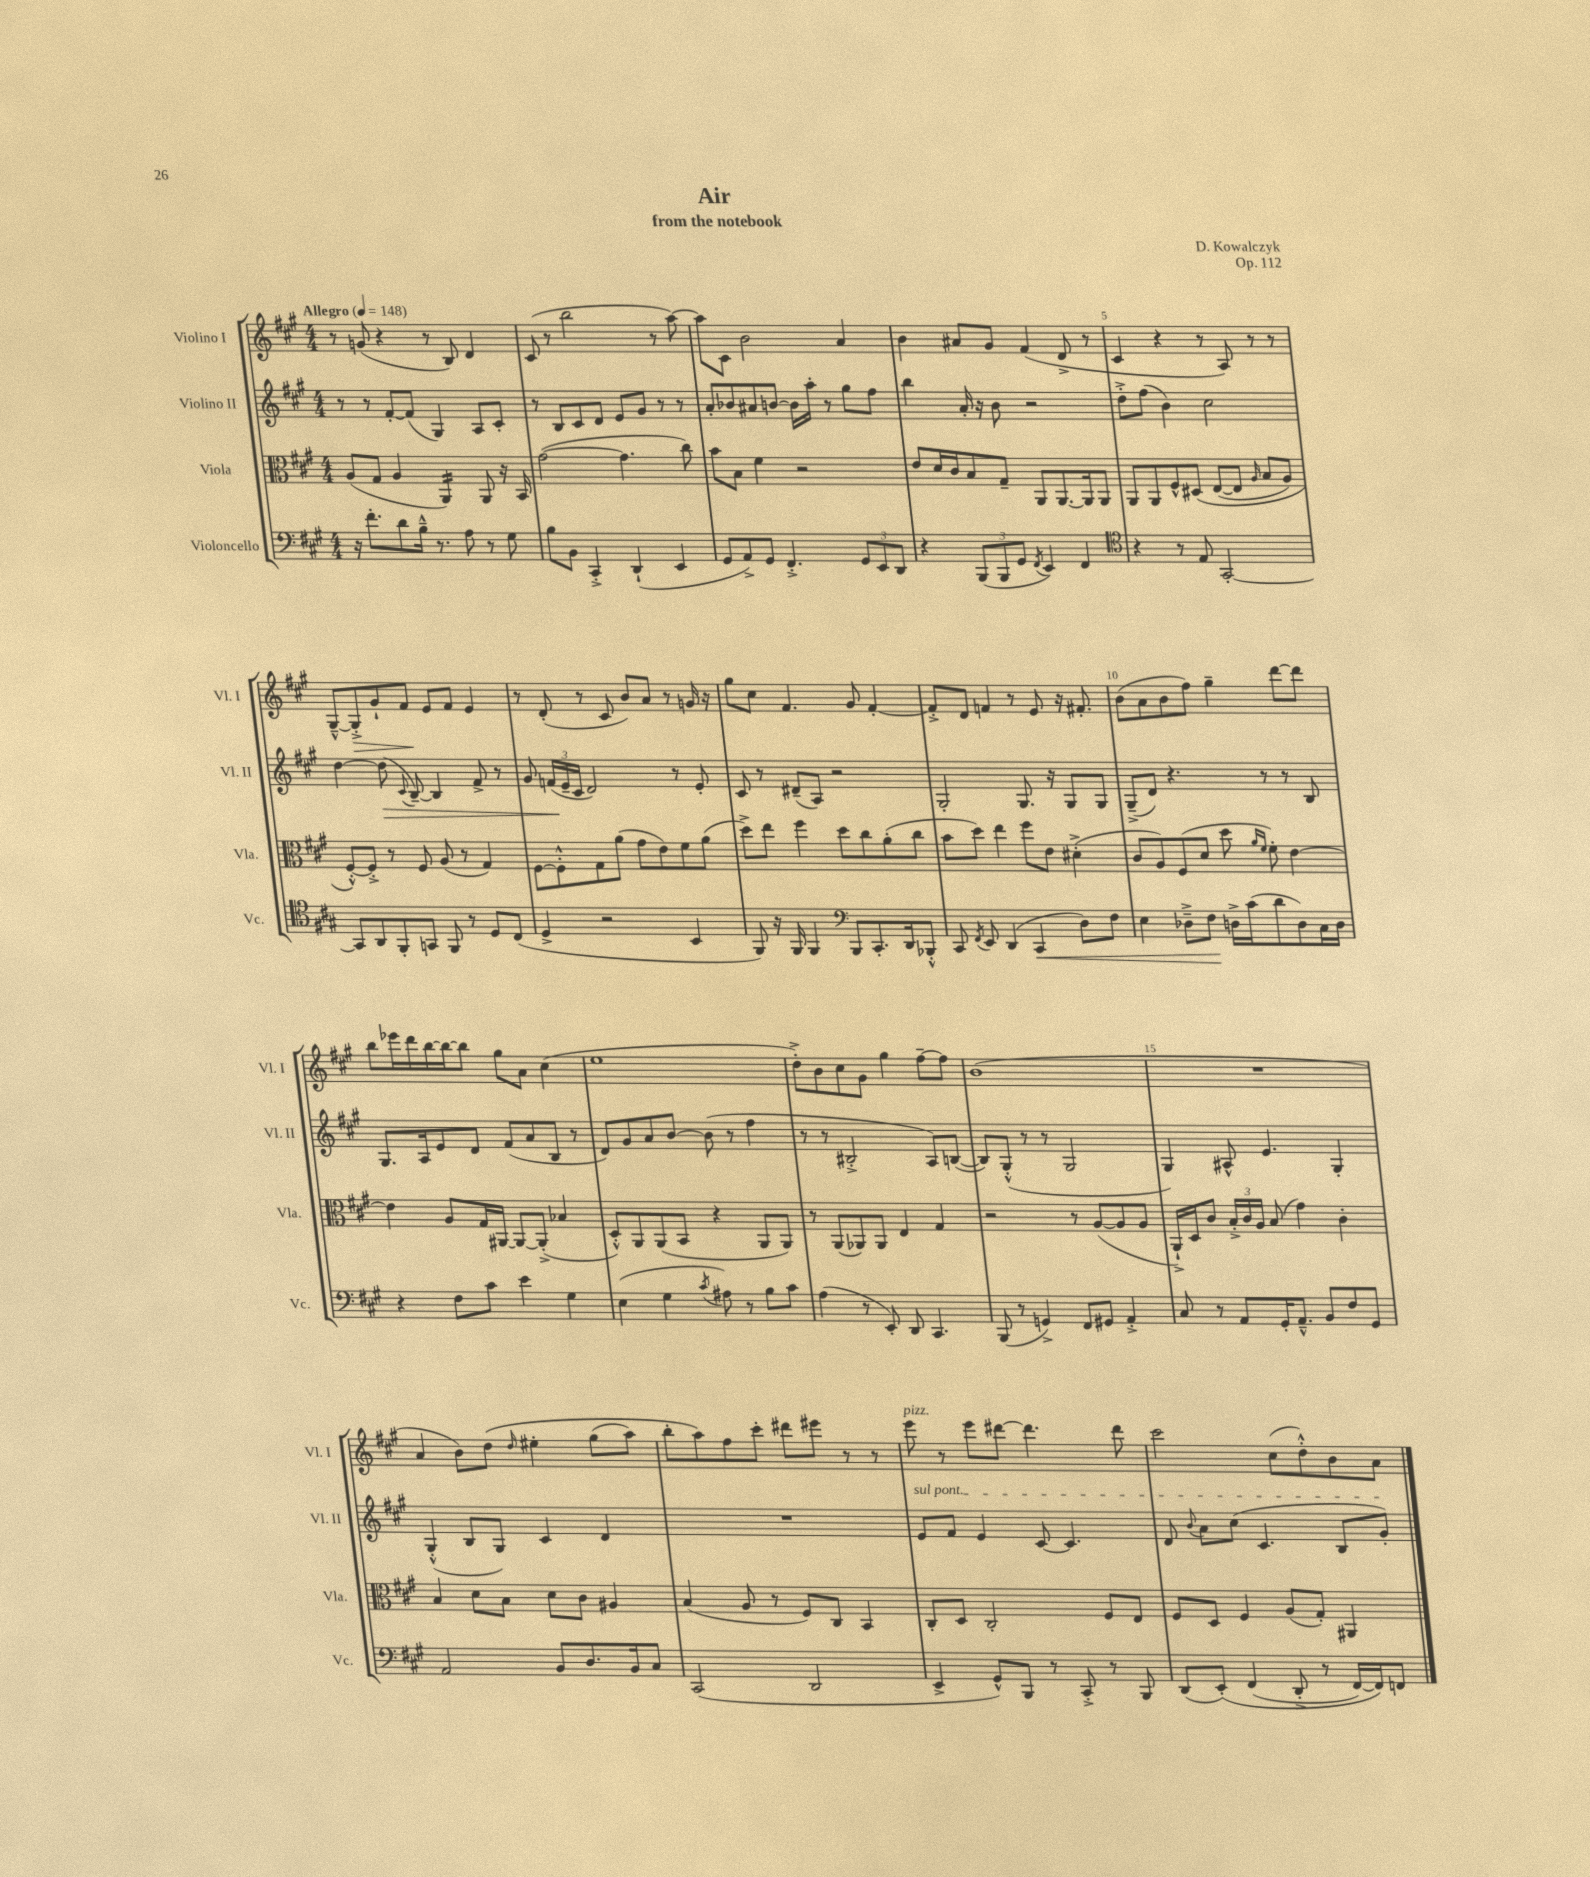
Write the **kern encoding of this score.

**kern	**kern	**kern	**kern
*staff4	*staff3	*staff2	*staff1
*clefF4	*clefC3	*clefG2	*clefG2
*k[f#c#g#]	*k[f#c#g#]	*k[f#c#g#]	*k[f#c#g#]
*M4/4	*M4/4	*M4/4	*M4/4
*MM148	*MM148	*MM148	*MM148
16r	(8A/L	8r	8r
8.f#'\L	.	.	.
.	8G#/J	8r	(8g/
8d\	4A/	[8f#'/L	4r
16B~^^\Jk	.	(8f#/]J	.
8.r	.	.	.
.	4AA/)	4G#/)	8r
8A\	.	.	8B/)
8r	8AA/	8A/L	4d/
8G#\	16r	8c#'/J	.
.	16BB/	.	.
=	=	=	=
8B\L	([2g#\	8r	(8c#/
8BB\J	.	8B/L	8r
4CC#'^/	.	8c#/	2bb\
.	.	8d/J	.
(4DD`/	4.g#\]	8e/L	.
.	.	8g#/J	.
4EE/	.	8r	8r
.	8cc#\)	8r	[8aa\)
=	=	=	=
8GG#/L	8b\L	8a'/L	8aa\]L
8AA^/)	8B\J	8b-/	8c#\J
8GG#/J	4f#\	8a#/	2b\
4.FF#'^/	.	[8b/J	.
.	2r	16b\]LL	.
.	.	16aa'\JJ	.
.	.	8r	.
12GG#/L	.	8gg#\L	4a/
12EE/	.	.	.
.	.	8ff#\J	.
12DD/J	.	.	.
=	=	=	=
4r	8e/L	4bb\	4b\
.	16d/L	.	.
.	16c#/J	.	.
(12BBB/L	8B/	16a'/	8a#/L
.	.	16r	.
12BBB/	.	.	.
.	8G#~/J	8b\	8g#/J
12GG#/J	.	.	.
8qFF#/	.	.	.
4EE/)	8AA/L	2r	(4f#/
.	[8.AA/	.	.
4FF#/	.	.	8d^/
.	16AA/]k	.	.
.	8AA/J	.	8r
=	=	=	=
*clefC4	*	*	*
4r	8AA/L	8dd'^\L	4c#/
.	8AA/	(8ff#\J	.
8r	8F#^^/	4b\)	4r
8E/	&(8D#/J	.	.
[2GG#'/	([8E/L	2cc#\	8r
.	8E/]J	.	8A/)
.	16qqA/	.	.
.	8B/L	.	8r
.	8A/J)	.	8r
=	=	=	=
8GG#/]L	[8F#'^^/L&)	[4dd\	[8G#~^^/L
8AA/	8F#'^/]J	.	8G#'^/]
8FF#'/	8r	(8dd\]	8g#`/
.	.	8qqc#/	.
8GG/J	8F#/	[8B~/)	8f#/J
8FF#/	(8A/	4B/]	8e/L
8r	8r	.	8f#/J
8D/L	4G#/)	8f#^/	4e/
(8C#/J	.	8r	.
=	=	=	=
4D^/	[8F#\L	8g#/	8r
.	8F#'^^\]	(24f/LL	(8d'/
.	.	24e~/	.
.	.	24c#/JJ	.
2r	8G#\	2d/)	8r
.	(8a\J	.	8c#/
.	8g#\L	.	8b/L)
.	8e\)	.	8a/J
4BB/	8f#\	8r	8r
.	(8a\J	8e'/	16g/
.	.	.	16r
=	=	=	=
8FF#/)	8dd^\L)	8c#/	8gg#\L
16r	8ee\J	8r	8cc#\J
16FF#/	.	.	.
4FF#/	4ff#\	(8d#~/L	4.f#/
.	.	8A/J)	.
*clefF4	*	*	*
8BBB/L	8dd\L	2r	.
8.CC#'/	8cc#\	.	8g#/
.	(8a'\	.	[4f#'/
16DD/k	.	.	.
8BBB-'^^/J	8cc#\J	.	.
=	=	=	=
8CC#/	8b\L	2G#'/	8f#'^/]L
8qFF#/	.	.	.
8EE/	8dd\J)	.	8d/J
(4DD/	4ee\	.	4f/
4CC#/	8ff#\L	8.G#/	8r
.	8e\J	.	8e/
.	.	16r	.
8D\L)	(4d#'^\	8G#/L	16r
.	.	.	8.f#'/
8F#\J	.	8G#/J	.
=	=	=	=
4E\	8c#/L	(8G#~^/L	(8b\L
.	8A/)	8d/J)	8a\
8D-~^\L	(8F#/	4.r	8b\
8F#\J	8d/J	.	8ff#\J)
16D^\LL	8dd\	.	4gg#~\
(16c#\J	.	.	.
.	16qqa/LL	.	.
.	16qqf#/JJ	.	.
8d\	8f#'\)	8r	.
8D\)	[4e\	8r	[8ddd\L
16C#\L	.	8B/	8ddd\]J
16D\JJ	.	.	.
=	=	=	=
4r	4e\]	8.G#/L	8bb\L
.	.	.	16eee-\L
.	.	16A/k	16ddd\
8F#\L	8A/L	8e/	[16bb\
.	.	.	16bb\_J
8c#\J	16G#/L	8d/J	8bb\]J
.	[16AA#/JJ	.	.
4e\	8AA#/_L	(8f#/L	8gg#\L
.	(8AA#'^/]J	8a/	8a\J
4G#\	4B-/	8B/J	(4cc#\
.	.	8r	.
=	=	=	=
(4E\	8D'^^/L)	8d/L)	1ee
.	8AA/	8g#/	.
4G#\	(8AA/	8a/	.
.	8BB/J	[8b/J	.
8qc#/	.	.	.
8A#\)	4r	(8b\]	.
8r	.	8r	.
8B\L	8AA/L	4ff#\	.
8c#\J	8AA/J)	.	.
=	=	=	=
(4A\	8r	8r	8dd'^\L)
.	(8AA/L	8r	8b\
8r	8AA-/)	2B#'^/	8cc#\
8EE'/)	8AA-/J	.	8g#\J
8DD/	4E/	.	4gg#\
4.CC#/	.	.	.
.	4G#/	8A/L)	[8ff#~\L
.	.	([8B/J	8ff#\]J
=	=	=	=
(8BBB/	2r	8B/]L)	(1b
8r	.	(8G#'^^/J	.
4GG^/)	.	8r	.
.	.	8r	.
8FF#/L	8r	2G#/	.
8GG#/J	([8A/L	.	.
4AA'^/	8A/]	.	.
.	8A/J	.	.
=	=	=	=
8C#/	16AA`^/LL)	4G#/)	1r
.	16D/J	.	.
8r	8c#/J	.	.
8AA/L	24B'^/LL	8A#^^/	.
.	24c#/	.	.
.	24A/JJ	.	.
16GG#'/K	(8B/	4.e/	.
8.AA~^^/J	.	.	.
.	4g#\)	.	.
8BB/L	.	.	.
8F#/	4c#'\	4G#'/	.
8GG#/J	.	.	.
=	=	=	=
2AA/	4B/	(4G#'^^/	4a/
.	8d\L	8B/L	8b\L)
.	8B\J	8G#/J)	&(8dd\J
.	.	.	16qqdd/
8BB/L	8d\L	4c#/	4ee#'\
8.D/	8c#\J	.	.
.	4A#/	4d/	(8gg#\L
16BB/k	.	.	.
8C#/J	.	.	8aa\J)
=	=	=	=
(2CC#/	(4B/	1r	8bb'\L
.	.	.	8aa\&)
.	8A/	.	8ff#\
.	8r	.	8ccc#'\J
2DD/	8F#/L)	.	8ddd#\L
.	8C#/J	.	8eee#\J
.	4BB/	.	8r
.	.	.	8r
=	=	=	=
4EE^/	8C#'/L	8e/L	8eee\
.	8D/J	8f#/J	8r
8GG#^^/L)	2C#'/	4e/	8eee\L
8BBB/J	.	.	[8ddd#\J
8r	.	[8c#/	4.ddd#\]
8CC#'^/	.	4.c#/]	.
8r	8F#/L	.	.
8BBB/	8E/J	.	8ddd#\
=	=	=	=
(8DD/L	8F#/L	8d/	2ccc#\
.	.	8qqb/	.
&(8EE'/J)	8D/J	8a\L	.
(4FF#/	4F#/	(8cc#\J	.
.	.	4.c#/	.
8DD'^/	(8A/L	.	(8cc#\L
8r	8G#'/J)	.	8dd'^^\)
[16FF#/LL)	4AA#/	8B/L	8b\
16FF#/]J&)	.	.	.
8FF/J	.	8g#'/J)	8a\J
==	==	==	==
*-	*-	*-	*-
